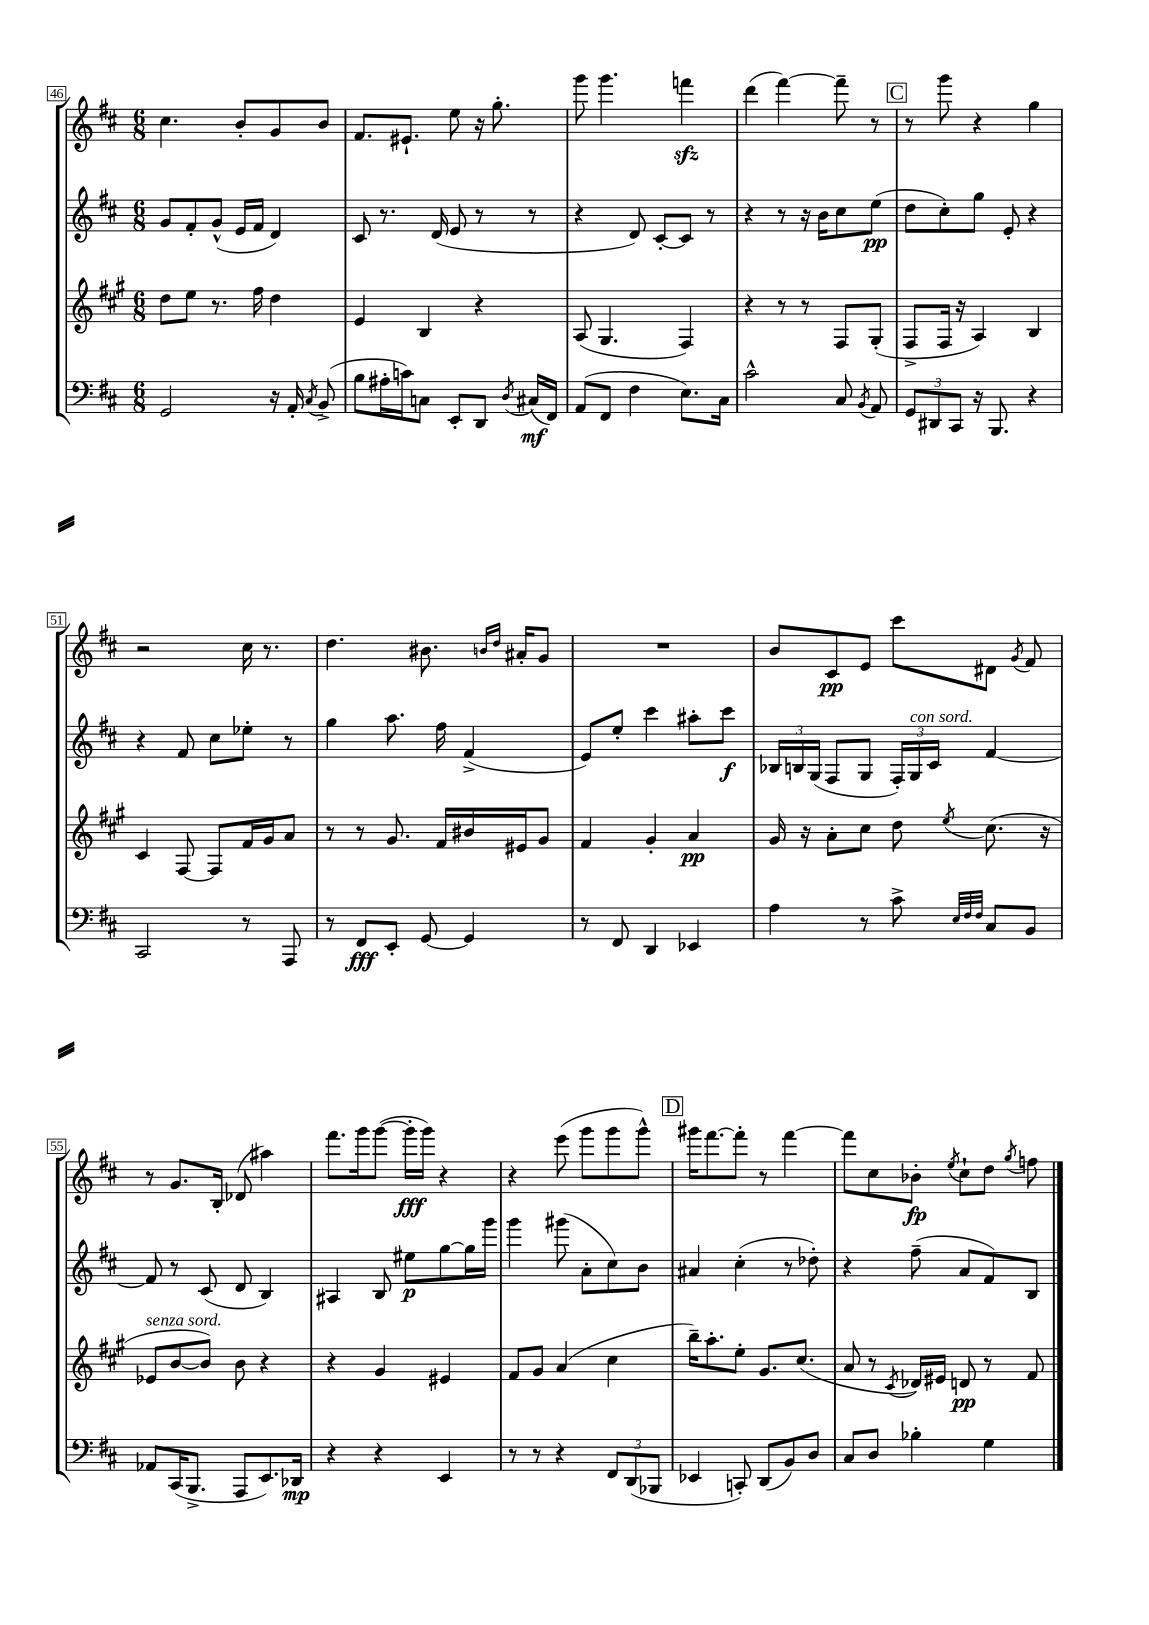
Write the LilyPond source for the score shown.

<<
\new StaffGroup <<
\new Staff = "s0" {
    \clef treble \key d \major \numericTimeSignature \time 6/8
    \autoBeamOff cis''4. b'8[-. g'8 b'8] |
    fis'8.[ eis'8.]-! e''8 r16 g''8.-. |
    g'''8 g'''4. f'''4\sfz |
    d'''4( fis'''4~) fis'''8-- r8 |
    \mark \markup { \box "C" } r8 g'''8 r4 g''4 |
    r2 cis''16 r8. |
    d''4. bis'8. \grace { b'16[ d''16] } ais'16[-. g'8] |
    R2. |
    b'8[ cis'8\pp e'8] cis'''8[ dis'8] \acciaccatura { g'8 } fis'8 |
    r8 g'8.[ b16]-. des'8( ais''4) |
    fis'''8.[ g'''16 g'''8]~( g'''16[-.\fff g'''16]) r4 |
    r4 e'''8( g'''8[ g'''8 g'''8]-^) |
    \mark \markup { \box "D" } gis'''16[ fis'''8.~ fis'''8]-. r8 fis'''4~ |
    fis'''8[ cis''8 bes'8]-.\fp \acciaccatura { e''8 } cis''8[-! d''8] \acciaccatura { g''8 } f''8 \bar "|." |
}
\new Staff = "s1" {
    \clef treble \key d \major \numericTimeSignature \time 6/8
    \autoBeamOff g'8[ fis'8-. g'8]-^( e'16[ fis'16] d'4) |
    cis'8 r8. d'16( e'8 r8 r8 |
    r4 d'8) cis'8[~-. cis'8] r8 |
    r4 r8 r16 b'16[ cis''8 e''8]\pp( |
    \mark \markup { \box "C" } d''8[ cis''8-.) g''8] e'8-. r4 |
    r4 fis'8 cis''8[ ees''8]-. r8 |
    g''4 a''8. fis''16 fis'4->( |
    e'8[) e''8]-. cis'''4 ais''8[-. cis'''8]\f |
    \tuplet 3/2 { bes16[ b16 g16]( } fis8[ g8] \tuplet 3/2 { fis16[-.) g16^\markup { \italic "con sord." } cis'16] } fis'4~ |
    fis'8 r8 cis'8( d'8 b4) |
    ais4 b8 eis''8[\p g''8~ g''16 g'''16] |
    g'''4 gis'''8( a'8[-. cis''8) b'8] |
    \mark \markup { \box "D" } ais'4 cis''4-.( r8 des''8-.) |
    r4 fis''8--( a'8[ fis'8) b8] \bar "|." |
}
\new Staff = "s2" {
    \clef treble \key a \major \numericTimeSignature \time 6/8
    \autoBeamOff d''8[ e''8] r8. fis''16 d''4 |
    e'4 b4 r4 |
    a8( gis4. fis4) |
    r4 r8 r8 fis8[ gis8]-.( |
    \mark \markup { \box "C" } fis8[-> fis16] r16 a4) b4 |
    cis'4 fis8~ fis8[ fis'16 gis'16 a'8] |
    r8 r8 gis'8. fis'16[ bis'16 eis'16 gis'8] |
    fis'4 gis'4-. a'4\pp |
    gis'16 r16 a'8[-. cis''8] d''8 \acciaccatura { e''8 } cis''8.( r16 |
    ees'8[^\markup { \italic "senza sord." } b'8~ b'8]) b'8 r4 |
    r4 gis'4 eis'4 |
    fis'8[ gis'8] a'4( cis''4 |
    \mark \markup { \box "D" } b''16[--) a''8.-. e''8]-. gis'8.[ cis''8.]( |
    a'8 r8 \acciaccatura { cis'8 } des'16[) eis'16] d'8\pp r8 fis'8 \bar "|." |
}
\new Staff = "s3" {
    \clef bass \key d \major \numericTimeSignature \time 6/8
    \autoBeamOff g,2 r16 a,16-. \acciaccatura { cis8 } b,8->( |
    b8[ ais16-. c'16) c8] e,8[-. d,8] \acciaccatura { d8 } cis16[\mf( fis,16]) |
    a,8[( fis,8] fis4 e8.[) cis16] |
    cis'2-^ cis8 \acciaccatura { b,8 } a,8 |
    \mark \markup { \box "C" } \tuplet 3/2 { g,8[ dis,8 cis,8] } r16 b,,8. r4 |
    cis,2 r8 a,,8 |
    r8 fis,8[\fff e,8]-. g,8~ g,4 |
    r8 fis,8 d,4 ees,4 |
    a4 r8 cis'8-> \grace { e32[ fis32 fis32] } cis8[ b,8] |
    aes,8[ cis,16( b,,8.]-> a,,8[ e,8.) des,16]\mp |
    r4 r4 e,4 |
    r8 r8 r4 \tuplet 3/2 { fis,8[ d,8( bes,,8] } |
    \mark \markup { \box "D" } ees,4 c,8-.) d,8[( b,8) d8] |
    cis8[ d8] bes4-. g4 \bar "|." |
}
>>
>>
\layout { \context { \Score currentBarNumber = #46 \override BarNumber.stencil = #(make-stencil-boxer 0.1 0.3 ly:text-interface::print) } }
